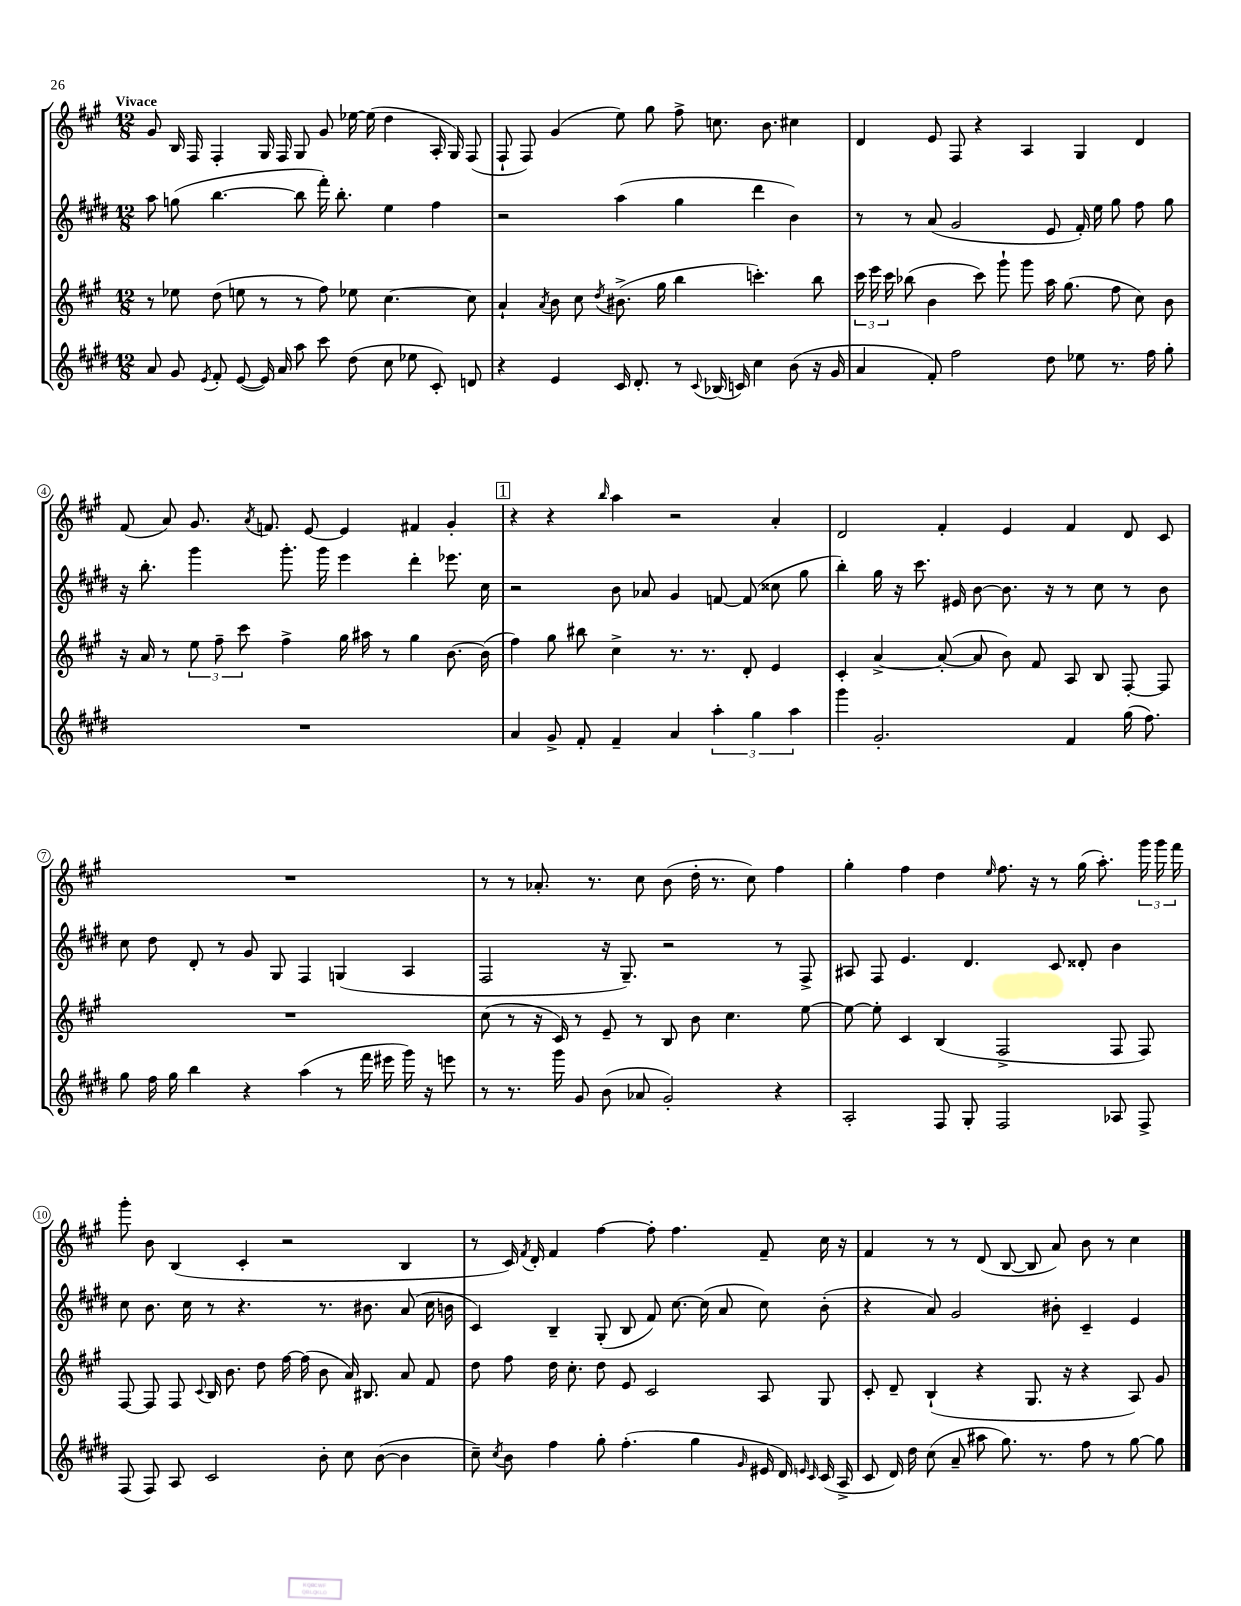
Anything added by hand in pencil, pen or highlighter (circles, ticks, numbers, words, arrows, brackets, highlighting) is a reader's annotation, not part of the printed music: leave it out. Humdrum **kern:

**kern	**kern	**kern	**kern
*part4	*part3	*part2	*part1
*staff4	*staff3	*staff2	*staff1
*clefG2	*clefG2	*clefG2	*clefG2
*k[f#c#g#d#]	*k[f#c#g#]	*k[f#c#g#d#]	*k[f#c#g#]
*M12/8	*M12/8	*M12/8	*M12/8
=1	=1	=1	=1
!	!	!	!LO:TX:a:B:t=Vivace
8a/	8r	8aa\	8g#/
8g#/	8ee-X\	(8ggn\	16B/
.	.	.	16F#/
8qe/	.	.	.
8f#'/	(8dd\	[4.bb\	4F#'/
([8e/	8een\	.	.
16e/])	8r	.	16G#/
16a/	.	.	16F#/
8aa\	8r	8bb\]	8G#/
8ccc#\	8ff#\)	16fff#'\)	8g#/
.	.	8.bb'\	.
(8dd#\	8ee-X\	.	[16ee-X\
.	.	.	(16ee-\]
8cc#\	[4.cc#\	4ee\	4dd\
8ee-X\	.	.	.
8c#'/)	.	4ff#\	16A'/
.	.	.	16G#/)
8dn/	8cc#\]	.	(8F#/
=2	=2	=2	=2
4r	4a`/	2r	8F#`/
.	.	.	8F#/)
.	8qa/	.	.
4e/	8b\	.	(4g#/
.	8cc#\	.	.
.	8qdd/	.	.
16c#/	(8.b#X^\	(4aa\	8ee\)
8.d#'/	.	.	.
.	.	.	8gg#\
.	16gg#\	.	.
8r	4bb\	4gg#\	8ff#^\
8qqc#/	.	.	.
(16B-X/	.	.	8.ccn\
16cn/)	.	.	.
4cc#\	4.cccn'\)	4ddd#\	.
.	.	.	8.b\
(8b\	.	4b\)	4cc#X\
16r	8bb\	.	.
16g#/	.	.	.
=3	=3	=3	=3
4a/	24ccc#\	8r	4d/
.	24eee\	.	.
.	24ccc#\	.	.
.	(8bb-X\	8r	.
8f#'/)	4b\	(8a/	8e/
2ff#\	.	2g#/	8F#/
.	8ccc#\)	.	4r
.	8ggg#`\	.	.
.	8ggg#\	.	4A/
8dd#\	16aa\	8e/	.
.	(8.gg#\	.	.
8ee-X\	.	16f#'/)	4G#/
.	.	16ee\	.
8.r	8ff#\	8gg#\	.
.	8cc#\)	8ff#\	4d/
16ff#\	.	.	.
8gg#'\	8b\	8gg#\	.
!!LO:LB:g=z
=4	=4	=4	=4
1.r	16r	16r	(8f#/
.	16a/	8.bb'\	.
.	8r	.	8a/)
.	12ee\	4ggg#\	8.g#/
.	12ff#~\	.	.
.	12ccc#\	.	.
.	.	.	8qa/
.	.	.	8.fn/
.	4ff#^\	8.ggg#'\	.
.	.	.	[8e/
.	.	16ggg#\	.
.	16gg#\	4eee\	4e/]
.	16aa#X\	.	.
.	8r	.	.
.	4gg#\	4ddd#'\	4f#X/
.	[8.b\	8.eee-X\	4g#'/
.	(16b\]	16cc#\	.
!!LO:REH:place=s1:t=1
=5	=5	=5	=5
4a/	4ff#\)	2r	4r
8g#^/	8gg#\	.	4r
8f#'/	8bb#X\	.	.
.	.	.	16qqbb/
4f#~/	4cc#^\	8b\	4aa\
.	.	8a-X/	.
4a/	8.r	4g#/	2r
.	8.r	.	.
6aa'\	.	[8fn/	.
.	8d'/	(8f/]	.
6gg#\	.	.	.
.	4e/	8cc##X\	4a'/
6aa\	.	.	.
.	.	8gg#\	.
=6	=6	=6	=6
4ggg#\	4c#'/	4bb'\)	2d/
2.g#'/	[4a^/	16gg#\	.
.	.	16r	.
.	.	8.ccc#\	.
.	(8a'/_	.	4f#'/
.	.	16e#X/	.
.	8a/]	[8b\	.
.	8b\)	8.b\]	4e/
.	8f#/	.	.
.	.	16r	.
4f#/	8A/	8r	4f#/
.	8B/	8cc#\	.
(16gg#\	[8F#'/	8r	8d/
8.ff#\)	.	.	.
.	8F#/]	8b\	8c#/
!!LO:LB:g=z
=7	=7	=7	=7
8gg#\	1.r	8cc#\	1.r
16ff#\	.	8dd#\	.
16gg#\	.	.	.
4bb\	.	8d#'/	.
.	.	8r	.
4r	.	8g#/	.
.	.	8G#/	.
(4aa\	.	4F#/	.
8r	.	(4Gn/	.
16fff#\	.	.	.
16eee#X\	.	.	.
16ggg#\)	.	4A/	.
16r	.	.	.
8eeen\	.	.	.
=8	=8	=8	=8
8r	(8cc#\	2F#/	8r
8.r	8r	.	8r
.	16r	.	8.a-X'/
16ggg#\	16c#/)	.	.
8g#/	8r	.	.
.	.	.	8.r
(8b\	8e~/	16r	.
.	.	8.G#~/)	.
8a-X/	8r	.	8cc#\
2g#'/)	8B/	2r	(8b\
.	8b\	.	16dd'\
.	.	.	8.r
.	4.cc#\	.	.
.	.	.	8cc#\)
4r	.	8r	4ff#\
.	[8ee\	8F#^/	.
=9	=9	=9	=9
2A'/	8ee\_	8A#X/	4gg#'\
.	8ee'\]	8F#/	.
.	4c#/	4.e/	4ff#\
8F#/	(4B/	.	4dd\
8G#'/	.	4.d#/	.
.	.	.	16qqee/
2F#/	2F#^/	.	8.ff#\
.	.	.	16r
.	.	8c#/	8r
.	.	8d##X'/	(16gg#\
.	.	.	8.aa'\)
8A-X/	8F#/	4b\	.
8F#^/	8F#/)	.	24ggg#\
.	.	.	24ggg#\
.	.	.	24fff#\
!!LO:LB:g=z
=10	=10	=10	=10
(8F#/	[8F#/	8cc#\	8ggg#'\
8F#/)	8F#/]	8.b\	8b\
8A/	8F#/	.	(4B/
.	.	16cc#\	.
.	8qqc#/	.	.
2c#/	16B/	8r	.
.	8.b\	.	.
.	.	4.r	4c#'/
.	8dd\	.	.
.	[16ff#\	.	2r
.	(16ff#\]	.	.
8b'\	8b\	8.r	.
8cc#\	16a/)	.	.
.	8.B#X/	8.b#X\	.
([8b\	.	.	.
4b\]	8a/	(8a/	4B/
.	8f#/	16cc#\	.
.	.	16bn\	.
=11	=11	=11	=11
8cc#~\)	8dd\	4c#/)	8r
8qcc#/	.	.	.
8b\	8ff#\	.	16c#/)
.	.	.	8qf#/
.	.	.	16d'/
4ff#\	16dd\	4B~/	4f#/
.	8.cc#'\	.	.
8gg#'\	8dd\	(8G#'/	[4ff#\
(4.ff#'\	8e/	8B/	.
.	2c#/	8f#/)	8ff#'\]
.	.	[8.cc#\	4.ff#\
4gg#\	.	.	.
.	.	(16cc#\]	.
.	.	8a/	.
16qqg#/	.	.	.
16e#X/	8A/	8cc#\)	8f#~/
16d#/)	.	.	.
16qqen/	.	.	.
16qqc#/	.	.	.
(16c#/	8G#/	(8b'\	16cc#\
16A^/	.	.	16r
=12	=12	=12	=12
8c#/	8c#'/	4r	4f#/
16d#/)	8d~/	.	.
16dd#\	.	.	.
(8cc#\	(4B`/	8a/)	8r
8a~/	.	2g#/	8r
8aa#X\	4r	.	(8d/
8.gg#\)	.	.	[8B/
.	8.G#/	.	8B/]
8.r	.	.	.
.	.	8b#X'\	8a/)
.	16r	.	.
8ff#\	4r	4c#~/	8b\
8r	.	.	8r
[8gg#\	8A/)	4e/	4cc#\
8gg#\]	8g#/	.	.
==	==	==	==
*-	*-	*-	*-
